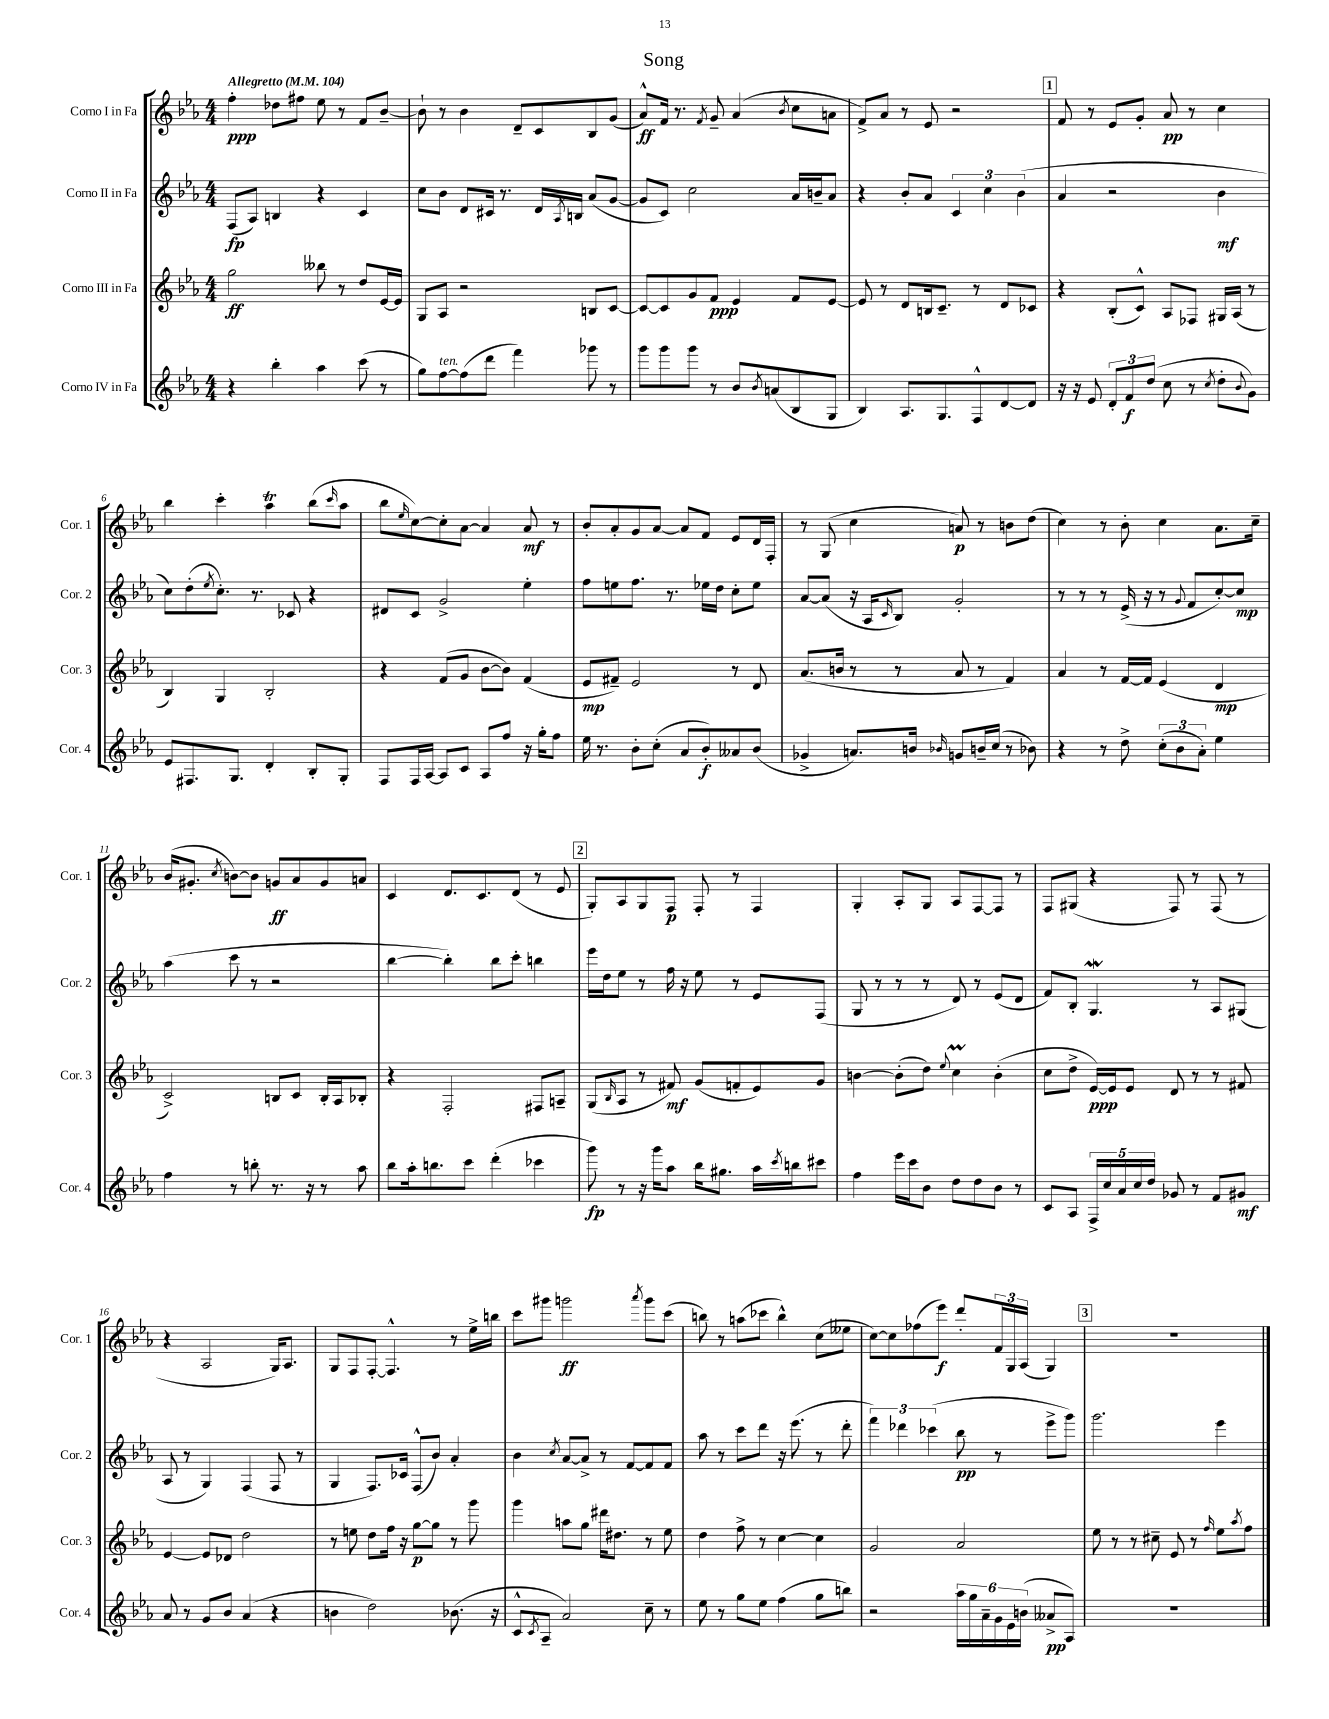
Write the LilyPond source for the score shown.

\header { title = "Song" }
<<
\new StaffGroup <<
\new Staff = "s0" \with { instrumentName = "Corno I in Fa" shortInstrumentName = "Cor. 1" } {
    \clef treble \key ees \major \numericTimeSignature \time 4/4 \tempo "Allegretto" 4 = 104
    f''4-.\ppp des''8 fis''8 ees''8 r8 f'8 bes'8~-- |
    bes'8-! r8 bes'4 d'8-- c'8 bes8 g'8( |
    aes'8-^\ff) f'16 r8. \acciaccatura { f'8 } g'8-- aes'4( \acciaccatura { bes'8 } c''8 a'8 |
    f'8->) aes'8 r8 ees'8 r2 |
    \mark \markup { \box "1" } f'8 r8 ees'8 g'8-. aes'8\pp r8 c''4 |
    bes''4 c'''4-. aes''4\trill bes''8( \grace { c'''16 } aes''8 |
    bes''8 \grace { ees''16 } c''8~) c''8-. aes'8~ aes'4 aes'8\mf r8 |
    bes'8-. aes'8-. g'8 aes'8~ aes'8 f'8 ees'8 d'16 f16-. |
    r8 g8( c''4 a'8\p) r8 b'8 d''8( |
    c''4) r8 bes'8-. c''4 aes'8. c''16-- |
    bes'16( gis'8.-. \acciaccatura { c''8 } b'8~) b'8 g'8\ff aes'8 g'8 a'8 |
    c'4 d'8. c'8. d'8( r8 ees'8 |
    \mark \markup { \box "2" } g8-.) aes8 g8 f8\p f8-. r8 f4 |
    g4-. aes8-. g8 aes8 f8~ f8 r8 |
    f8 gis8( r4 f8) r8 f8( r8 |
    r4 aes2 g16) aes8. |
    g8 f8 f8~-. f4.-^ r8 ees''16-> b''16 |
    c'''8 gis'''8 g'''2\ff \acciaccatura { aes'''8 } g'''8 c'''8( |
    b''8) r8 a''8( ces'''8 b''4-^) c''8( eeses''8 |
    c''8~) c''8 fes''8( ees'''8\f) d'''8-. \tuplet 3/2 { f'16 g16 aes16( } g4) |
    \mark \markup { \box "3" } R1 \bar "|." |
}
\new Staff = "s1" \with { instrumentName = "Corno II in Fa" shortInstrumentName = "Cor. 2" } {
    \clef treble \key ees \major \numericTimeSignature \time 4/4
    f8\fp( aes8) b4 r4 c'4 |
    c''8 bes'8 d'8 cis'16 r8. d'16 \acciaccatura { aes8 } b16 aes'8( g'8~ |
    g'8 c'8) c''2 aes'16 b'16-- aes'8 |
    r4 bes'8-. aes'8 \tuplet 3/2 { c'4 c''4 bes'4( } |
    \mark \markup { \box "1" } aes'4 r2 bes'4\mf |
    c''8) d''8-.( \acciaccatura { ees''8 } c''8.-.) r8. ces'8 r4 |
    dis'8 c'8 g'2-> ees''4-. |
    f''8 e''8 f''8. r8. ees''16 d''16 c''8-. ees''8 |
    aes'8~ aes'8( r16 aes16 \grace { c'16 } bes8) g'2-. |
    r8 r8 r8 ees'16->( r16 r8 \appoggiatura { g'8 } f'8 c''8~-.) c''8\mp |
    aes''4( c'''8 r8 r2 |
    bes''4~ bes''4-.) bes''8 c'''8-. b''4 |
    \mark \markup { \box "2" } ees'''16 d''16 ees''8 r8 f''16 r16 ees''8 r8 ees'8 f8( |
    g8 r8 r8 r8 d'8) r8 ees'8( d'8 |
    f'8) bes8-. g4.\mordent r8 aes8 gis8( |
    aes8 r8 g4) f4( f8 r8 |
    g4 f8.) ces'16 f8-^( bes'8) aes'4-. |
    bes'4 \acciaccatura { c''8 } aes'8~ aes'8-> r8 f'8~ f'8 f'8 |
    aes''8 r8 c'''8 d'''8 r16 ees'''8.( r8 d'''8-. |
    \tuplet 3/2 { f'''4) des'''4 ces'''4( } bes''8\pp r8 ees'''8-> g'''8) |
    \mark \markup { \box "3" } g'''2. ees'''4 \bar "|." |
}
\new Staff = "s2" \with { instrumentName = "Corno III in Fa" shortInstrumentName = "Cor. 3" } {
    \clef treble \key ees \major \numericTimeSignature \time 4/4
    g''2\ff beses''8 r8 d''8 ees'16~ ees'16 |
    g8 aes8 r2 b8 c'8~ |
    c'8~ c'8 g'8 f'8\ppp ees'4 f'8 ees'8~ |
    ees'8 r8 d'8 b16 c'8.-- r8 d'8 ces'8 |
    \mark \markup { \box "1" } r4 bes8-.( c'8-^) aes8 fes8 gis16 aes16( r8 |
    bes4) g4 bes2-. |
    r4 f'8( g'8 bes'8~ bes'8) f'4( |
    ees'8\mp fis'8--) ees'2 r8 d'8 |
    aes'8.( b'16 r8 r8 aes'8 r8 f'4) |
    aes'4 r8 f'16~ f'16 ees'4( d'4\mp |
    c'2->) b8 c'8 b16-. aes16 bes8-. |
    r4 f2-. fis8 a8-- |
    \mark \markup { \box "2" } g8( \grace { bes16 } aes8 r8 fis'8\mf) g'8( f'8-. ees'8) g'8 |
    b'4~ b'8-.( d''8) \appoggiatura { ees''8 } c''4\prall b'4-.( |
    c''8 d''8-> ees'16~\ppp) ees'16 ees'8 d'8 r8 r8 fis'8 |
    ees'4~ ees'8 des'8 d''2 |
    r8 e''8 d''8 f''16 r16 g''8~\p g''8 r8 g'''8 |
    g'''4 a''8 g''8 dis'''16 dis''8. r8 ees''8 |
    d''4 f''8-> r8 c''4~ c''4 |
    g'2 aes'2 |
    \mark \markup { \box "3" } ees''8 r8 r8 cis''8-- ees'8 r8 \grace { f''16 } ees''8 \acciaccatura { aes''8 } f''8 \bar "|." |
}
\new Staff = "s3" \with { instrumentName = "Corno IV in Fa" shortInstrumentName = "Cor. 4" } {
    \clef treble \key ees \major \numericTimeSignature \time 4/4
    r4 bes''4-. aes''4 c'''8( r8 |
    g''8) f''8~^\markup { \italic "ten." } f''8( d'''8 f'''4) ges'''8 r8 |
    g'''8 g'''8 g'''8 r8 bes'8 \acciaccatura { bes'8 } a'8( bes8 g8 |
    bes4) aes8. g8. f8-^ d'8~ d'8 |
    \mark \markup { \box "1" } r16 r16 ees'8 \tuplet 3/2 { d'8-. f'8\f d''8( } c''8 r8 \acciaccatura { c''8 } d''8-. \appoggiatura { bes'8 } g'8) |
    ees'8 fis8. g8. d'4-. bes8-. g8-. |
    f8 f16 aes16~ aes8 c'8 aes8 f''8 r16 g''16-. f''8 |
    ees''16 r8. bes'8-. c''8-.( aes'8 bes'8-.\f) aeses'8 bes'8( |
    ges'4-> a'8.) b'16 \grace { bes'16 } g'8 b'16-- c''16( r8 bes'8) |
    r4 r8 d''8-> \tuplet 3/2 { c''8-.( bes'8 aes'8-.) } ees''4 |
    f''4 r8 b''8-. r8. r16 r8 aes''8 |
    bes''8 aes''16-. b''8. c'''8 d'''4-.( ces'''4 |
    \mark \markup { \box "2" } g'''8\fp) r8 r16 g'''16 aes''8 bes''16 gis''8. aes''16 \acciaccatura { c'''8 } b''16 cis'''8 |
    f''4 ees'''16 c'''16 bes'8 d''8 d''8 bes'8 r8 |
    c'8 aes8 \tuplet 5/4 { f16-> c''16 aes'16 c''16 d''16 } ges'8 r8 f'8 gis'8\mf |
    aes'8 r8 g'8 bes'8 aes'4( r4 |
    b'4 d''2) bes'8.( r16 |
    c'8-^ \acciaccatura { c'8 } aes8-- aes'2) c''8-- r8 |
    ees''8 r8 g''8 ees''8 f''4( g''8 b''8) |
    r2 \tuplet 6/4 { aes''16 g''16 aes'16-- g'16 ees'16 b'16( } aeses'8->\pp aes8) |
    \mark \markup { \box "3" } R1 \bar "|." |
}
>>
>>
